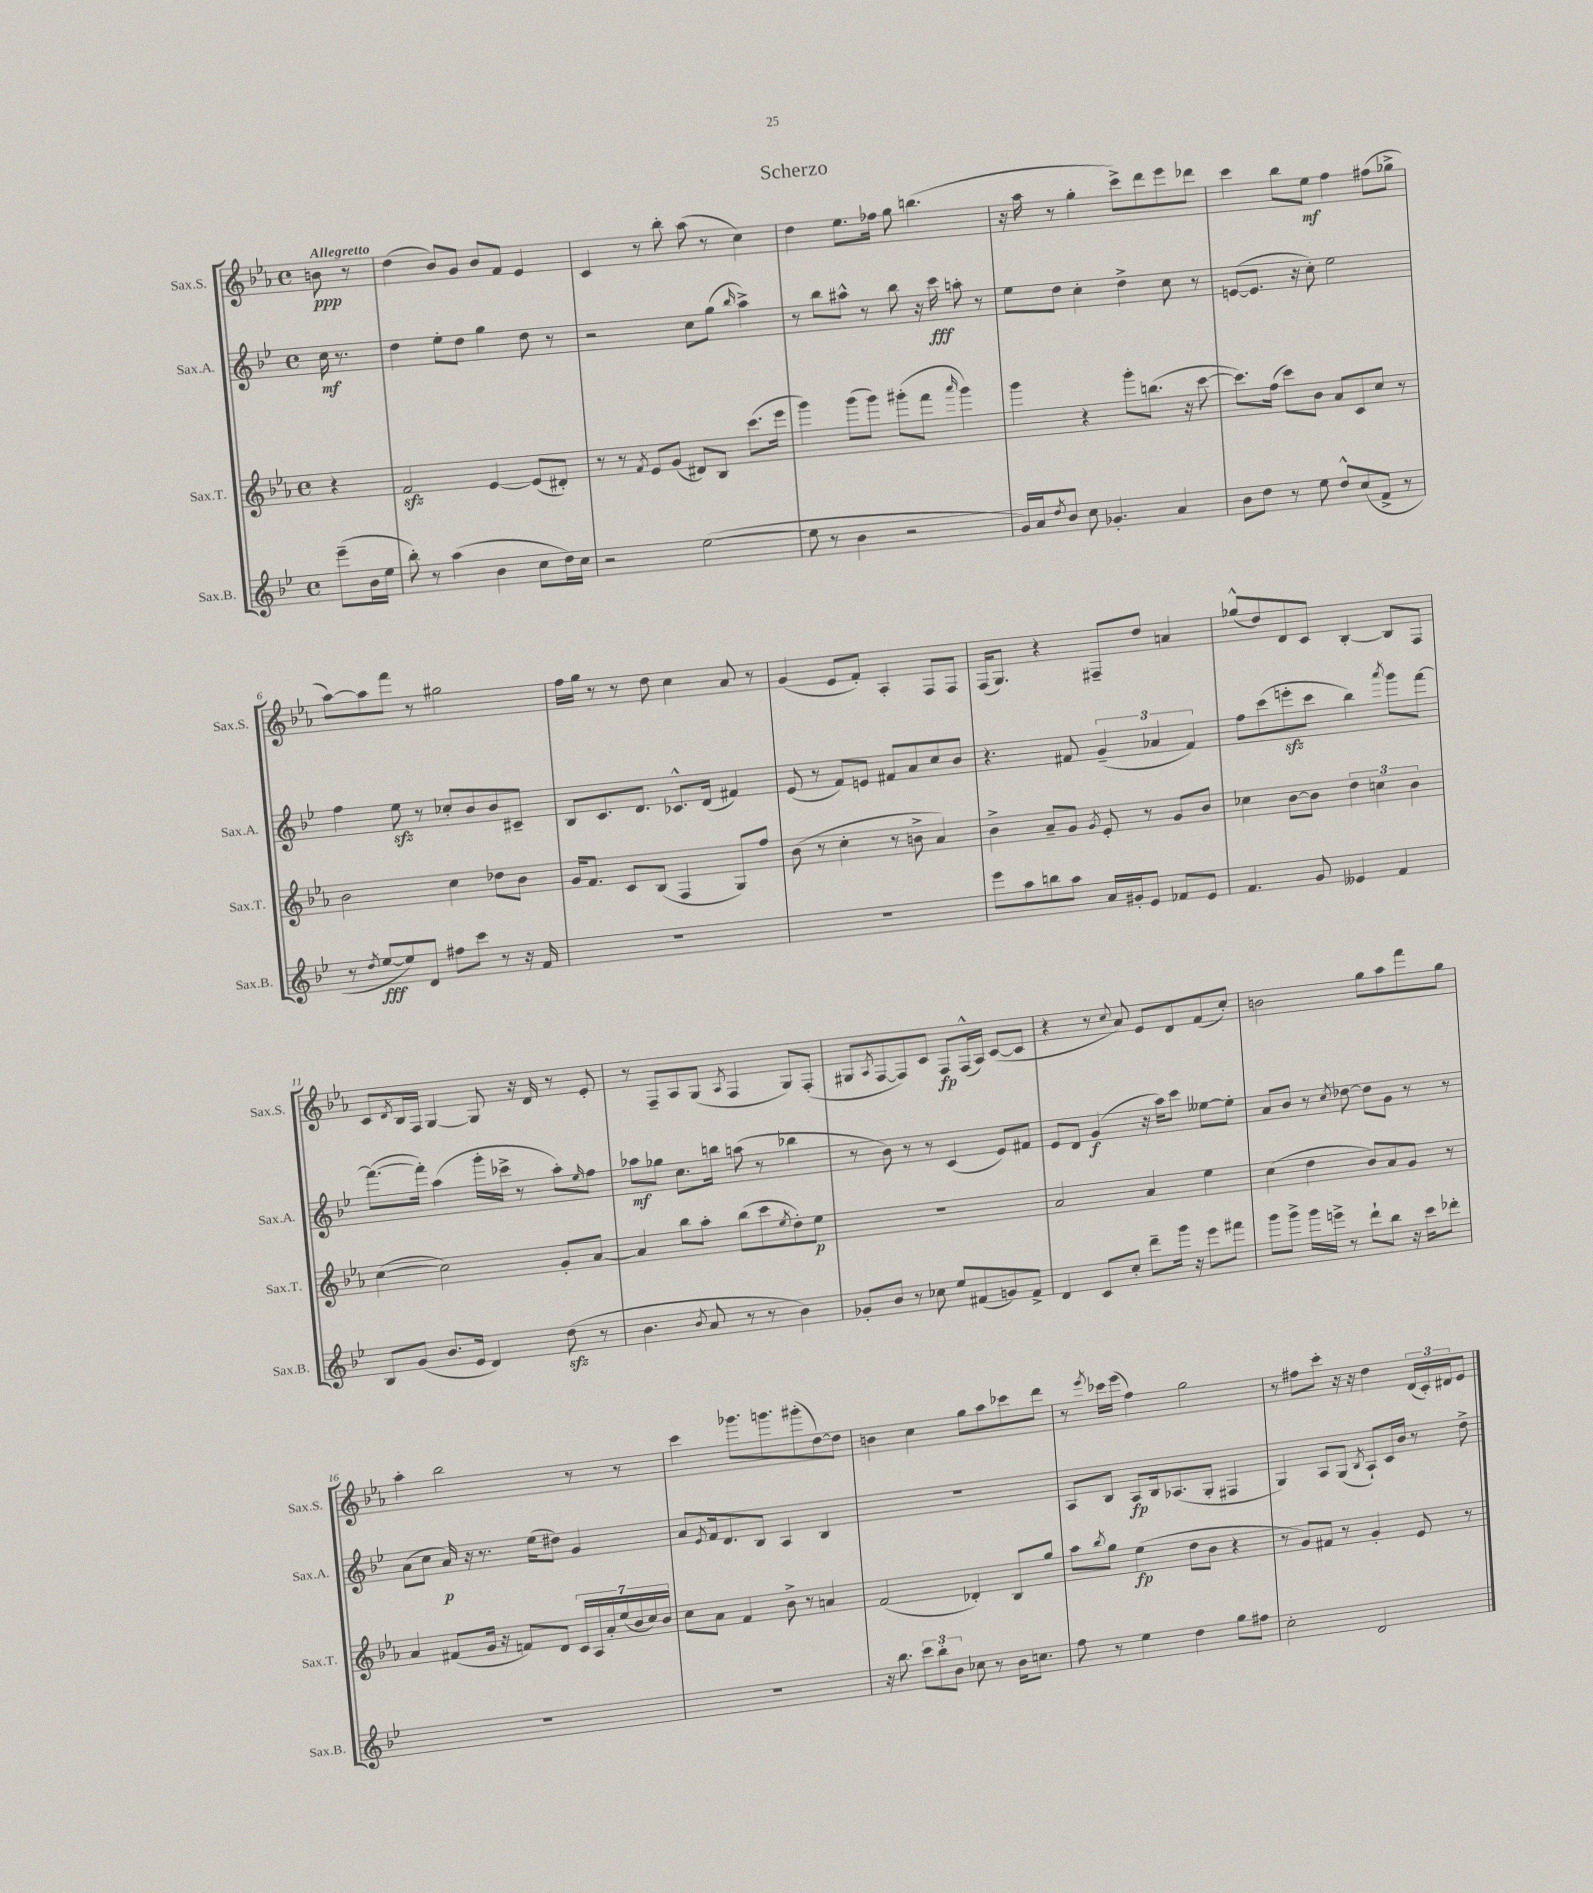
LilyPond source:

\header { title = "Scherzo" }
<<
\new StaffGroup <<
\new Staff = "s0" \with { instrumentName = "Sax.S." shortInstrumentName = "Sax.S." } {
    \clef treble \key ees \major \defaultTimeSignature \time 4/4 \partial 4 \tempo "Allegretto"
    b'8\ppp r8 |
    d''4( bes'8) g'8 bes'8 f'8 ees'4 |
    c'4 r8 bes''8-. aes''8( r8 c''4) |
    d''4 ees''8. fes''16 g''8 b''4.( |
    r16 aes''16 r8 g''4-. c'''8->) d'''8 ees'''8 des'''8 |
    c'''4 bes''8 ees''8\mf f''4 fis''8( ges''8-> |
    aes''8~) aes''8 f'''8 r8 gis''2 |
    f''16 g''16 r8 r8 d''8 c''4 aes'8 r8 |
    g'4( ees'8 f'8-.) aes4-. f8 f8 |
    f16( g8.) r4 fis8-- d''8 a'4 |
    ges''8-^( d''8) d'8 c'8 bes4~-. bes8 f8 |
    c'8 \acciaccatura { d'8 } bes16 f16 g4~ g8 r16 d'16 r8 ees'8-. |
    r8 f8-- aes8 g8( \acciaccatura { aes8 } f4 g8) f8-.( |
    gis8 \acciaccatura { aes8 } f8~ f8) c'8 f8\fp f16-^( aes16) c'8~( c'8 |
    r4 r8 \appoggiatura { c''8 } aes'8) ees'8 d'8 f'8( c''8-.) |
    b'2 g''8 aes''8 f'''8 g''8 |
    aes''4-. bes''2 r8 r8 |
    c'''4 ges'''8. g'''8. gis'''8-.( d''8~) d''8 |
    b'4 c''4 g''8 aes''8 ces'''8 d'''8 |
    r8 \acciaccatura { ees'''8 } ces'''16 ees'''16( f''4) g''2 |
    r8 fis''8 c'''8-. r16 r16 d''4 \tuplet 3/2 { d'16( c'16-.) dis'16 } ees'8 \bar "|." |
}
\new Staff = "s1" \with { instrumentName = "Sax.A." shortInstrumentName = "Sax.A." } {
    \clef treble \key bes \major \defaultTimeSignature \time 4/4 \partial 4
    c''16\mf r8. |
    d''4 ees''8-. d''8 g''4 d''8 r8 |
    r2 c''8 g''8( \grace { bes''16 } a''4->) |
    r8 bes''8 ais''8-^ r8 bes''8 r16 c'''16\fff a''8-. r8 |
    ees''8 d''8 c''4-. d''4-> c''8 r8 |
    e'8~( e'8. r16 c''8-.) ees''2 |
    f''4 ees''8\sfz r8 ces''8-. bes'8 bes'8 cis'8-- |
    bes8 c'8. d'8. ces'8.-^ d'16( fis'4) |
    ees'8( r8 f'8) e'8 fis'8 a'8 c''8 bes'8 |
    r4. fis'8 \tuplet 3/2 { g'4--( aes'4 fis'4) } |
    f''8 c'''8( e'''8-.\sfz c'''8 bes''4) \acciaccatura { a'''8 } g'''8 f'''8~ |
    f'''8.~( f'''16-.) a''4( g'''16-. ces'''16-> r8 a''8-.) \grace { ees''16 } f''8 |
    aes''8\mf ges''8 c''8. b''16 a''8( r8 bes''4 |
    r8 bes'8) r8 r8 c'4( ees'8) fis'8 |
    ees'8 d'8 g'4\f( r16 a''16) c'''8 eeses''8~ eeses''8-. |
    a'8 bes'8 r8 \acciaccatura { c''8 } des''8~ des''8 g'8 r8 r8 |
    a'8( c''8 a'16\p) r16 r8. ees''16( dis''8) g'4 |
    a'8 \acciaccatura { ees'8 } f'16 d'8. bes8 a4 bes4 |
    R1 |
    a8 bes8 a8\fp bes16 aes8.( g8-. fis4 |
    g4) a8 g8( \acciaccatura { bes8 } a8-!) c'16 bes'16 r8 d''8-> \bar "|." |
}
\new Staff = "s2" \with { instrumentName = "Sax.T." shortInstrumentName = "Sax.T." } {
    \clef treble \key ees \major \defaultTimeSignature \time 4/4 \partial 4
    r4 |
    f'2\sfz ees'4~ ees'8( dis'8-.) |
    r8 r8 \acciaccatura { f'8 } ees'8 g'8( dis'8) bes8 c'''8.( ees'''16 |
    g'''4) g'''8( g'''8) gis'''8-.( f'''8 \grace { aes'''16 } gis'''4) |
    g'''4 r4 g'''8-. b''8.( r16 c'''8~ |
    c'''8.) f''16( c'''8) bes'8 aes'8 c'8 c''8 r8 |
    bes'2 c''4 des''8 bes'8 |
    g'16 f'8. c'8 bes8( f4 g8) f''8 |
    bes'8( r8 c''4-. r8 b'8-> aes'4) |
    bes'4-> aes'8-- g'8 \acciaccatura { g'8 } ees'8-. r8 g'8 bes'8 |
    ces''4 bes'8~ bes'8 \tuplet 3/2 { d''4 c''4 bes'4 } |
    c''4~( c''2) g'8-. aes'8~ |
    aes'4 bes''8 aes''8-. bes''8( c'''8 \acciaccatura { ees''8 } d''8-.) ees''8\p |
    R1 |
    aes'2 aes'4 ees''4 |
    c''4( d''4 bes'8) aes'8 g'8 r8 |
    aes'4 fis'8( g'16 r16 f'8) d'8 \tuplet 7/4 { c'16 aes16 aes'16-. ees''16( bes'16 c''16) bes'16 } |
    c''8 aes'8 f'4 bes'8-> r8 a'4 |
    f'2( des'4-.) bes8 g''8 |
    aes''8 \acciaccatura { bes''8 } g''8 ees''4\fp( d''8 bes'8 r4 |
    r8 g'8) fis'8 r8 g'4-. ees'8 r8 \bar "|." |
}
\new Staff = "s3" \with { instrumentName = "Sax.B." shortInstrumentName = "Sax.B." } {
    \clef treble \key bes \major \defaultTimeSignature \time 4/4 \partial 4
    ees'''8--( bes'16 ees''16 |
    bes''8-.) r8 a''4( bes'4 c''8 d''16) c''16 |
    r2 ees''2~( |
    ees''8 r8 bes'4 r2 |
    g'16) a'16 \acciaccatura { d''8 } bes'8 c''8 ges'4.-. a'4 |
    bes'8 d''8 r8 ees''8 d''8-^ c''8( f'8-> r8 |
    r8 \acciaccatura { d''8 } ees''8~\fff ees''8) d'8 fis''8 c'''8 r8 r16 f'16 |
    R1 |
    R1 |
    ees'''8 a''8 b''8 a''8 a'16 gis'16-. ees'8 fes'8 ees'8 |
    f'4. g'8 eeses'4 f'4 |
    bes8 g'8( bes'8. ees'16 d'4) d''8\sfz( r8 |
    bes'4. \acciaccatura { bes'8 } a'8 r8 r8 bes'4) |
    ges'8-. bes'8 r8 ces''8 ees''8 fis'8( g'8) fis'8-> |
    d'4 c'8 c''8-. d'''8-- g'''16 r16 ees'''8 fis'''8 |
    g'''8 g'''8-> g'''16 e'''16-> r8 d'''8-! bes''8 r16 c'''16 des'''8-. |
    R1 |
    R1 |
    r16 bes''8. \tuplet 3/2 { c'''8 bes''8-. bes'8 } ces''8 r8 bes'16 c''8. |
    f''8 r8 ees''4 d''4 g''8 fis''8 |
    c''2-. d'2 \bar "|." |
}
>>
>>
